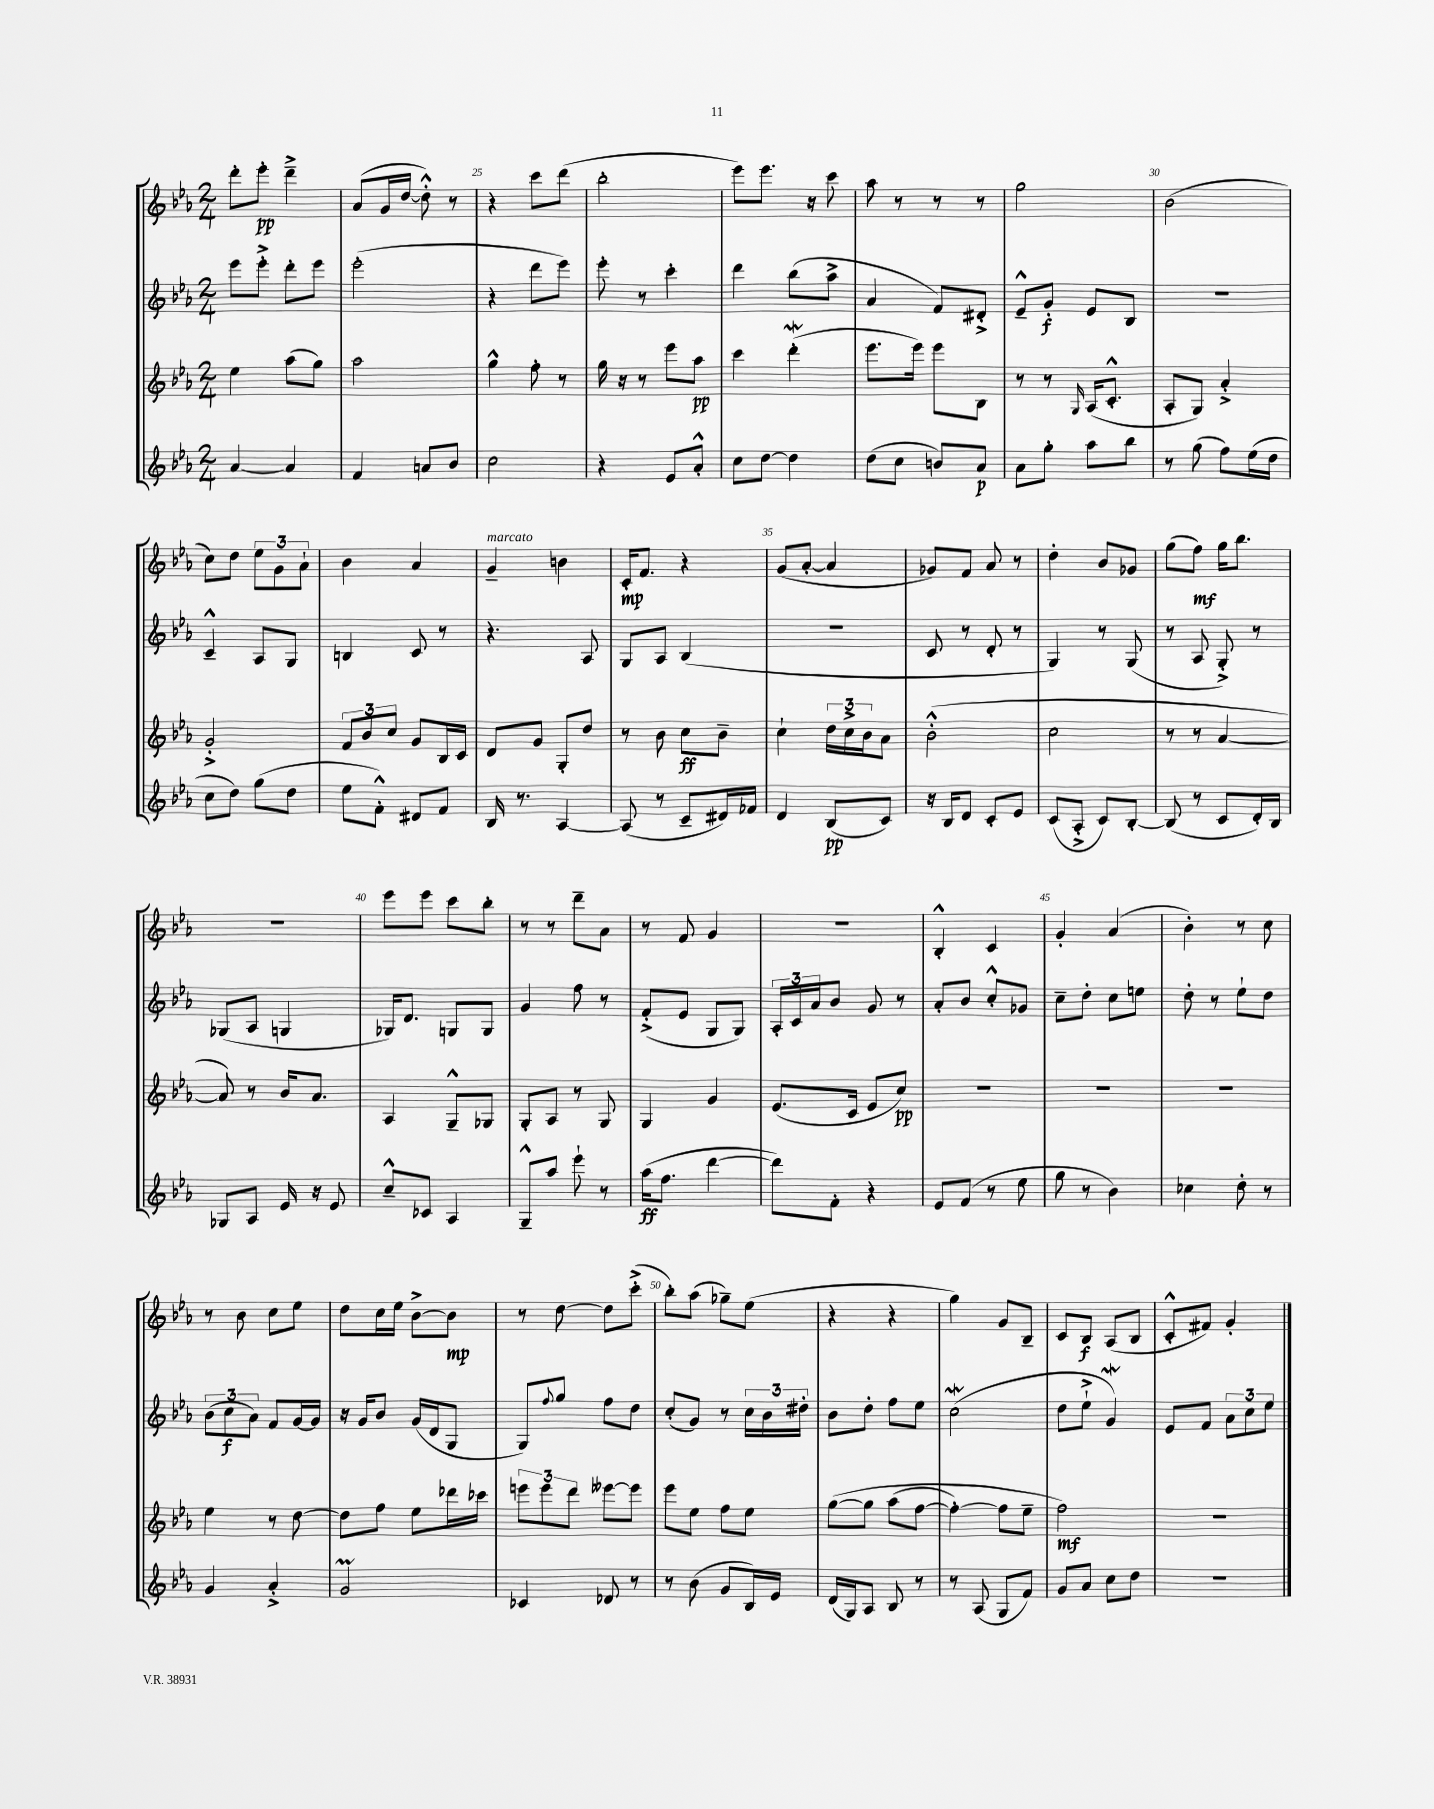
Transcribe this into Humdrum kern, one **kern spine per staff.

**kern	**kern	**kern	**kern
*staff4	*staff3	*staff2	*staff1
*clefG2	*clefG2	*clefG2	*clefG2
*k[b-e-a-]	*k[b-e-a-]	*k[b-e-a-]	*k[b-e-a-]
*M2/4	*M2/4	*M2/4	*M2/4
[4a-	4ee-	8eee-	8ddd'
.	.	8eee-'^	8eee-'
4a-]	(8aa-	8ddd'	4ddd~^
.	8gg)	8eee-	.
=	=	=	=
4f	2aa-	(2eee-'	(8a-
.	.	.	16g
.	.	.	[16dd
8a	.	.	8dd'^^])
8b-	.	.	8r
=	=	=	=
2cc	4gg^^	4r	4r
.	8ff'	8ddd	8ccc
.	8r	8eee-)	(8ddd
=	=	=	=
4r	16gg	8eee-'	2bb-'
.	16r	.	.
.	8r	8r	.
8e-	8eee-	4ccc'	.
8a-'^^	8aa-	.	.
=	=	=	=
8cc	4ccc	4ddd	8eee-)
[8dd	.	.	8.eee-
4dd]	(4ddd'	(8bb-	.
.	.	.	16r
.	.	8aa-^	8ccc
=	=	=	=
(8dd	8.eee-	4a-	8aa-
8cc	.	.	8r
.	16eee-)	.	.
8b)	8eee-	8f)	8r
8a-	8B-	8d#'^	8r
=	=	=	=
8a-	8r	8e-~^^	2gg
8gg'	8r	8g'	.
.	16qqG	.	.
8aa-	(16A-	8e-	.
.	8.c'^^	.	.
8bb-	.	8B-	.
=	=	=	=
8r	8A-'	2r	(2b-
(8gg	8G)	.	.
8ff)	4a-'^	.	.
(16ee-	.	.	.
16dd	.	.	.
=	=	=	=
8cc	2g'^	4c~^^	8cc)
8dd)	.	.	8dd
(8gg	.	8A-	12ee-
.	.	.	12g
8dd	.	8G	.
.	.	.	12a-`
=	=	=	=
8ee-	12f	4B	4b-
.	12b-	.	.
8f'^^)	.	.	.
.	12cc	.	.
8d#	8g	8c	4a-
8f	16B-	8r	.
.	16c	.	.
=	=	=	=
16B-	8d	4.r	4g~
8.r	.	.	.
.	8g	.	.
[4A-	8G'	.	4b
.	8dd	8A-	.
=	=	=	=
(8A-]	8r	8G	16c'
.	.	.	8.f
8r	8b-	8A-	.
8c~	8cc	(4B-	4r
16d#)	8b-~	.	.
16f-	.	.	.
=	=	=	=
4d	4cc`	2r	(8g
.	.	.	[8a-'
(8B-	24dd	.	4a-]
.	24cc^	.	.
.	24b-	.	.
8c)	8a-	.	.
=	=	=	=
16r	(2b-'^^	8c	8g-)
16B-	.	.	.
8d	.	8r	8f
8c'	.	8d'	8a-
8e-	.	8r	8r
=	=	=	=
(8c	2cc	4G)	4dd'
8A-'^	.	.	.
8c)	.	8r	8b-
[8B-'	.	(8G	8g-
=	=	=	=
(8B-]	8r	8r	(8gg
8r	8r	8A-	8ff)
8c	[4a-	8G'^)	16gg
.	.	.	8.bb-
16d')	.	8r	.
16B-	.	.	.
=	=	=	=
8G-	8a-])	(8G-	2r
8A-	8r	8A-	.
16e-	16b-	4G	.
16r	8.a-	.	.
8e-	.	.	.
=	=	=	=
8cc~^^	4A-	16G-)	8eee-
.	.	8.d	.
8c-	.	.	8eee-
4A-	8G~^^	8G	8ccc
.	8G-	8G	8bb-'
=	=	=	=
8G~^^	8G'	4g	8r
8aa-	8A-	.	8r
8eee-`	8r	8ff	8ddd~
8r	8G	8r	8a-
=	=	=	=
(16aa-	4G	(8f'^	8r
8.ff	.	.	.
.	.	8e-	8f
[4ddd	4g	8G	4g
.	.	8G)	.
=	=	=	=
8ddd])	(8.e-	24A-'	2r
.	.	24c	.
.	.	24a-	.
8f'	.	8b-	.
.	16c	.	.
4r	8e-	8g	.
.	8cc)	8r	.
=	=	=	=
8e-	2r	8a-'	4B-'^^
(8f	.	8b-	.
8r	.	8cc'^^	4c
8ee-	.	8g-	.
=	=	=	=
8gg	2r	8cc~	4g'
8r	.	8dd'	.
4b-)	.	8cc	(4a-
.	.	8ee	.
=	=	=	=
4cc-	2r	8dd'	4b-')
.	.	8r	.
8dd'	.	8ee-`	8r
8r	.	8dd	8cc
=	=	=	=
4g	4ee-	(12b-	8r
.	.	12cc	.
.	.	.	8b-
.	.	12a-)	.
4a-'^	8r	8f	8cc
.	[8dd	[16g	8ee-
.	.	16g]	.
=	=	=	=
2g	8dd]	16r	8dd
.	.	16g	.
.	8ff	8b-	16cc
.	.	.	16ee-
.	8ee-	(16g	[8b-^
.	.	16d	.
.	16ddd-	8G	8b-]
.	16ccc-	.	.
=	=	=	=
4c-	12eee	8G)	8r
.	12eee	.	.
.	.	8qqff	.
.	.	8gg	[8dd
.	12ddd	.	.
8d-	[8eee--	8ff	8dd]
8r	8eee--]	8dd	(8ccc'^
=	=	=	=
8r	8eee-	(8cc'	8bb-')
(8b-	8ee-	8g)	(8aa-
8g	8ff	8r	8gg-~)
16B-)	8ee-	24cc	(8ee-
.	.	24b-	.
16e-	.	.	.
.	.	24dd#'	.
=	=	=	=
(16d	&([8gg	8b-	4r
16G)	.	.	.
8A-	8gg]	8dd'	.
8B-	(8aa-	8ff	4r
8r	[8ff	8ee-	.
=	=	=	=
8r	4ff'_)	(2cc	4gg)
(8A-	.	.	.
8G	8ff]	.	8g
8f)	8ee-~	.	8B-~
=	=	=	=
8g	2ff&)	8dd	8c
8a-	.	8ee-`^	8B-
8cc	.	4g)	(8A-
8dd	.	.	8B-
=	=	=	=
2r	2r	8e-	8c'^^
.	.	8f	8f#)
.	.	12a-	4g'
.	.	12cc	.
.	.	12ee-	.
==	==	==	==
*-	*-	*-	*-
